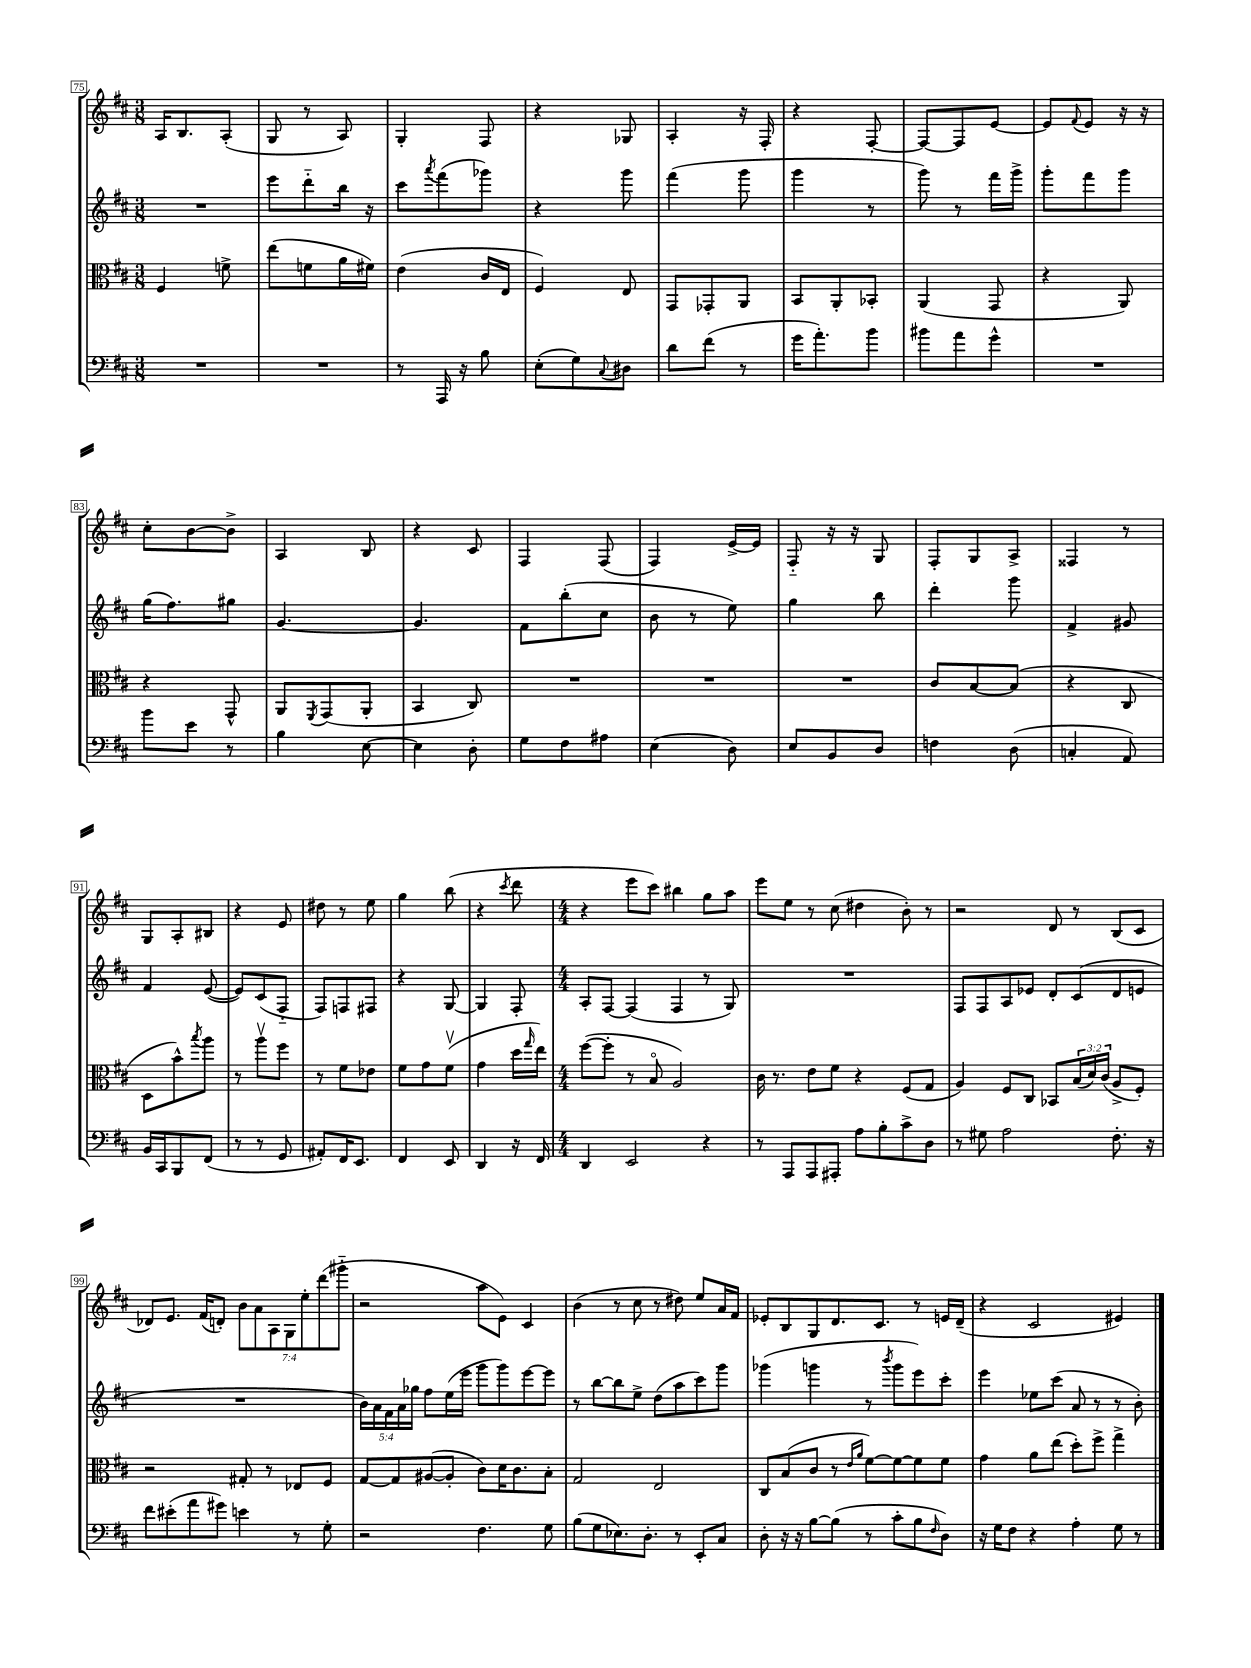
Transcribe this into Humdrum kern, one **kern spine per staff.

**kern	**kern	**kern	**kern
*staff4	*staff3	*staff2	*staff1
*clefF4	*clefC3	*clefG2	*clefG2
*k[f#c#]	*k[f#c#]	*k[f#c#]	*k[f#c#]
*M3/8	*M3/8	*M3/8	*M3/8
4.r	4F#/	4.r	16A/LK
.	.	.	8.B/
.	8f^\	.	(8A'/J
=	=	=	=
4.r	(8ee\L	8eee\L	8G/
.	8f\	8ddd'~\	8r
.	16a\L	16bb\Jk	8A/)
.	16f#\JJ)	16r	.
=	=	=	=
8r	(4e\	8ccc#\L	4G'/
.	.	8qaaa/	.
16AAA/	.	(8fff#\	.
16r	.	.	.
8B\	16c#/LL	8ggg-\J)	8F#/
.	16E/JJ	.	.
=	=	=	=
(8E'\L	4F#/)	4r	4r
8G\)	.	.	.
8qqC#/	.	.	.
8D#\J	8E/	8ggg\	8G-/
=	=	=	=
8d\L	8GG/L	(4fff#\	4A'/
(8f#\J	8GG-'/	.	.
8r	8AA/J	8ggg\	16r
.	.	.	16F#'/
=	=	=	=
16g\LK	8BB/L	4ggg\	4r
8.a'\)	.	.	.
.	8AA'/	.	.
8b\J	8BB-'/J	8r	[8F#'/
=	=	=	=
8b#\L	(4AA/	8ggg\)	8F#/_L
8a\	.	8r	8F#/]
8g^^\J	8GG/	16fff#\LL	[8e/J
.	.	16ggg^\JJ	.
=	=	=	=
4.r	4r	8ggg'\L	8e/]L
.	.	.	8qqf#/
.	.	8fff#\	8e/J
.	8AA/)	8ggg\J	16r
.	.	.	16r
=	=	=	=
8b\L	4r	(16gg\LK	8cc#'\L
.	.	8.ff#\)	.
8e\J	.	.	[8b\
8r	8GG^^/	8gg#\J	8b^\]J
=	=	=	=
4B\	8AA/L	[4.g/	4A/
.	8qFF#/	.	.
.	(8GG/	.	.
[8E\	8AA'/J	.	8B/
=	=	=	=
4E\]	4BB/	4.g/]	4r
8D'\	8C#/)	.	8c#/
=	=	=	=
8G\L	4.r	8f#\L	4F#/
8F#\	.	(8bb'\	.
8A#\J	.	8cc#\J	(8F#/
=	=	=	=
(4E\	4.r	8b\	4F#/)
.	.	8r	.
8D\)	.	8ee\)	[16e^/LL
.	.	.	16e/]JJ
=	=	=	=
8E/L	4.r	4gg\	8F#'~/
8BB/	.	.	16r
.	.	.	16r
8D/J	.	8bb\	8G/
=	=	=	=
4F\	8c#/L	4ddd'\	8F#'/L
.	[8B/	.	8G/
(8D\	(8B/]J	8ggg\	8A^/J
=	=	=	=
4C'/	4r	4f#^/	4F##/
8AA/)	8C#/	8g#/	8r
=	=	=	=
16BB/LL	8D\L	4f#/	8G/L
16CC#/J	.	.	.
8BBB/	8b^^\)	.	8A'/
.	8qbb/	.	.
(8FF#/J	8aa\J	([8e/	8B#/J
=	=	=	=
8r	8r	8e/]L)	4r
8r	8aav\L	(8c#/	.
8GG/	8ff#\J	8F#'~/J	8e/
=	=	=	=
8AA#'/L)	8r	8F#/L)	8dd#\
16FF#/K	8f#\L	8F/	8r
8.EE/J	.	.	.
.	8e-\J	8F#/J	8ee\
=	=	=	=
4FF#/	8f#\L	4r	4gg\
.	8g\	.	.
8EE/	(8f#v\J	[8G/	(8bb\
=	=	=	=
4DD/	4g\	4G/]	4r
.	.	.	8qccc#/
16r	16dd\LL	8F#'/	8ddd\
.	16qqgg/	.	.
16FF#/	16ee\JJ)	.	.
=	=	=	=
*M4/4	*M4/4	*M4/4	*M4/4
4DD/	([8ff#\L	8A'/L	4r
.	8ff#'\]J	[8F#/J	.
2EE/	8r	(4F#/]	8eee\L
.	8Bo/	.	8ccc#\J)
.	2A/)	4F#/	4bb#\
4r	.	8r	8gg\L
.	.	8G/)	8aa\J
=	=	=	=
8r	16c#\	1r	8eee\L
.	8.r	.	.
8AAA/L	.	.	8ee\J
8AAA/	8e\L	.	8r
8AAA#'/J	8f#\J	.	(8cc#\
8A\L	4r	.	4dd#\
8B'\	.	.	.
8c#^\	(8F#/L	.	8b'\)
8D\J	8G/J	.	8r
=	=	=	=
8r	4A/)	8F#/L	2r
8G#\	.	8F#/	.
2A\	8F#/L	8A/	.
.	8C#/J	8e-/J	.
.	8BB-/L	8d'/L	8d/
.	(24B/L	(8c#/	8r
.	24d/)	.	.
.	(24c#/JJ	.	.
8.F#'\	8A^/L	8d/	(8B/L
.	8F#'/J)	8e/J	8c#/J
16r	.	.	.
=	=	=	=
8f#\L	2r	1r	8d-/L)
(8e#'\	.	.	8.e/J
8a\	.	.	.
.	.	.	(16f#/LK
8g#\J)	.	.	8d'/J)
4e\	8G#'/	.	14b\L
.	.	.	14a\
.	8r	.	.
.	.	.	14A\
.	.	.	14G\
8r	8E-/L	.	.
.	.	.	14ee'\
.	.	.	(14ddd\
8G'\	8F#/J	.	.
.	.	.	14ggg#'~\J
=	=	=	=
2r	[8G/L	20b\LL)	2r
.	.	20a\	.
.	.	20f#\	.
.	8G/]	.	.
.	.	20a\	.
.	.	20gg-\JJ	.
.	([8A#/	8ff#\L	.
.	8A#'/]J	(16ee\L	.
.	.	16eee\JJ	.
4.F#\	8c#\L)	8ggg\L	8aa\L
.	16d\K	8ggg\)	8e\J)
.	8.c#\	.	.
.	.	[8eee\	4c#/
8G\	8B'\J	8eee\]J	.
=	=	=	=
(8B\L	2G/	8r	(4b\
8G\	.	[8bb\L	.
8.E-\)	.	8bb\]	8r
.	.	8ee^\J	8cc#\
8.D'\J	.	.	.
.	2E/	(8dd\L	8r
8r	.	8aa\	8dd#\)
8EE'/L	.	8ccc#\)	8ee/L
8C#/J	.	8ggg\J	16a/L
.	.	.	16f#/JJ
=	=	=	=
8D'\	8C#/L	(4ggg-\	8e-'/L
16r	(8B/	.	8B/
16r	.	.	.
[8B\L	8c#/J	4ggg\	8G/
(8B\]J	8r	.	8.d/
.	16qqe/LL	.	.
.	16qqa/JJ	.	.
8r	[8f#\L)	8r	.
.	.	.	8.c#/J
.	.	8qbbb/	.
8c#'\L	8f#\_	8ggg\L	.
8B\	8f#\]	8eee\)	8r
16qqF#/	.	.	.
8D\J)	8f#\J	8ccc#'\J	16e/LL
.	.	.	(16d~/JJ
=	=	=	=
16r	4g\	4eee\	4r
16G\LK	.	.	.
8F#\J	.	.	.
4r	8a\L	8ee-\L	2c#/
.	(8ee\J	(8ccc#\J	.
4A'\	8dd'\L)	8a/	.
.	8ff#^\J	8r	.
8G\	4gg^\	8r	4e#/)
8r	.	8b'\)	.
==	==	==	==
*-	*-	*-	*-
